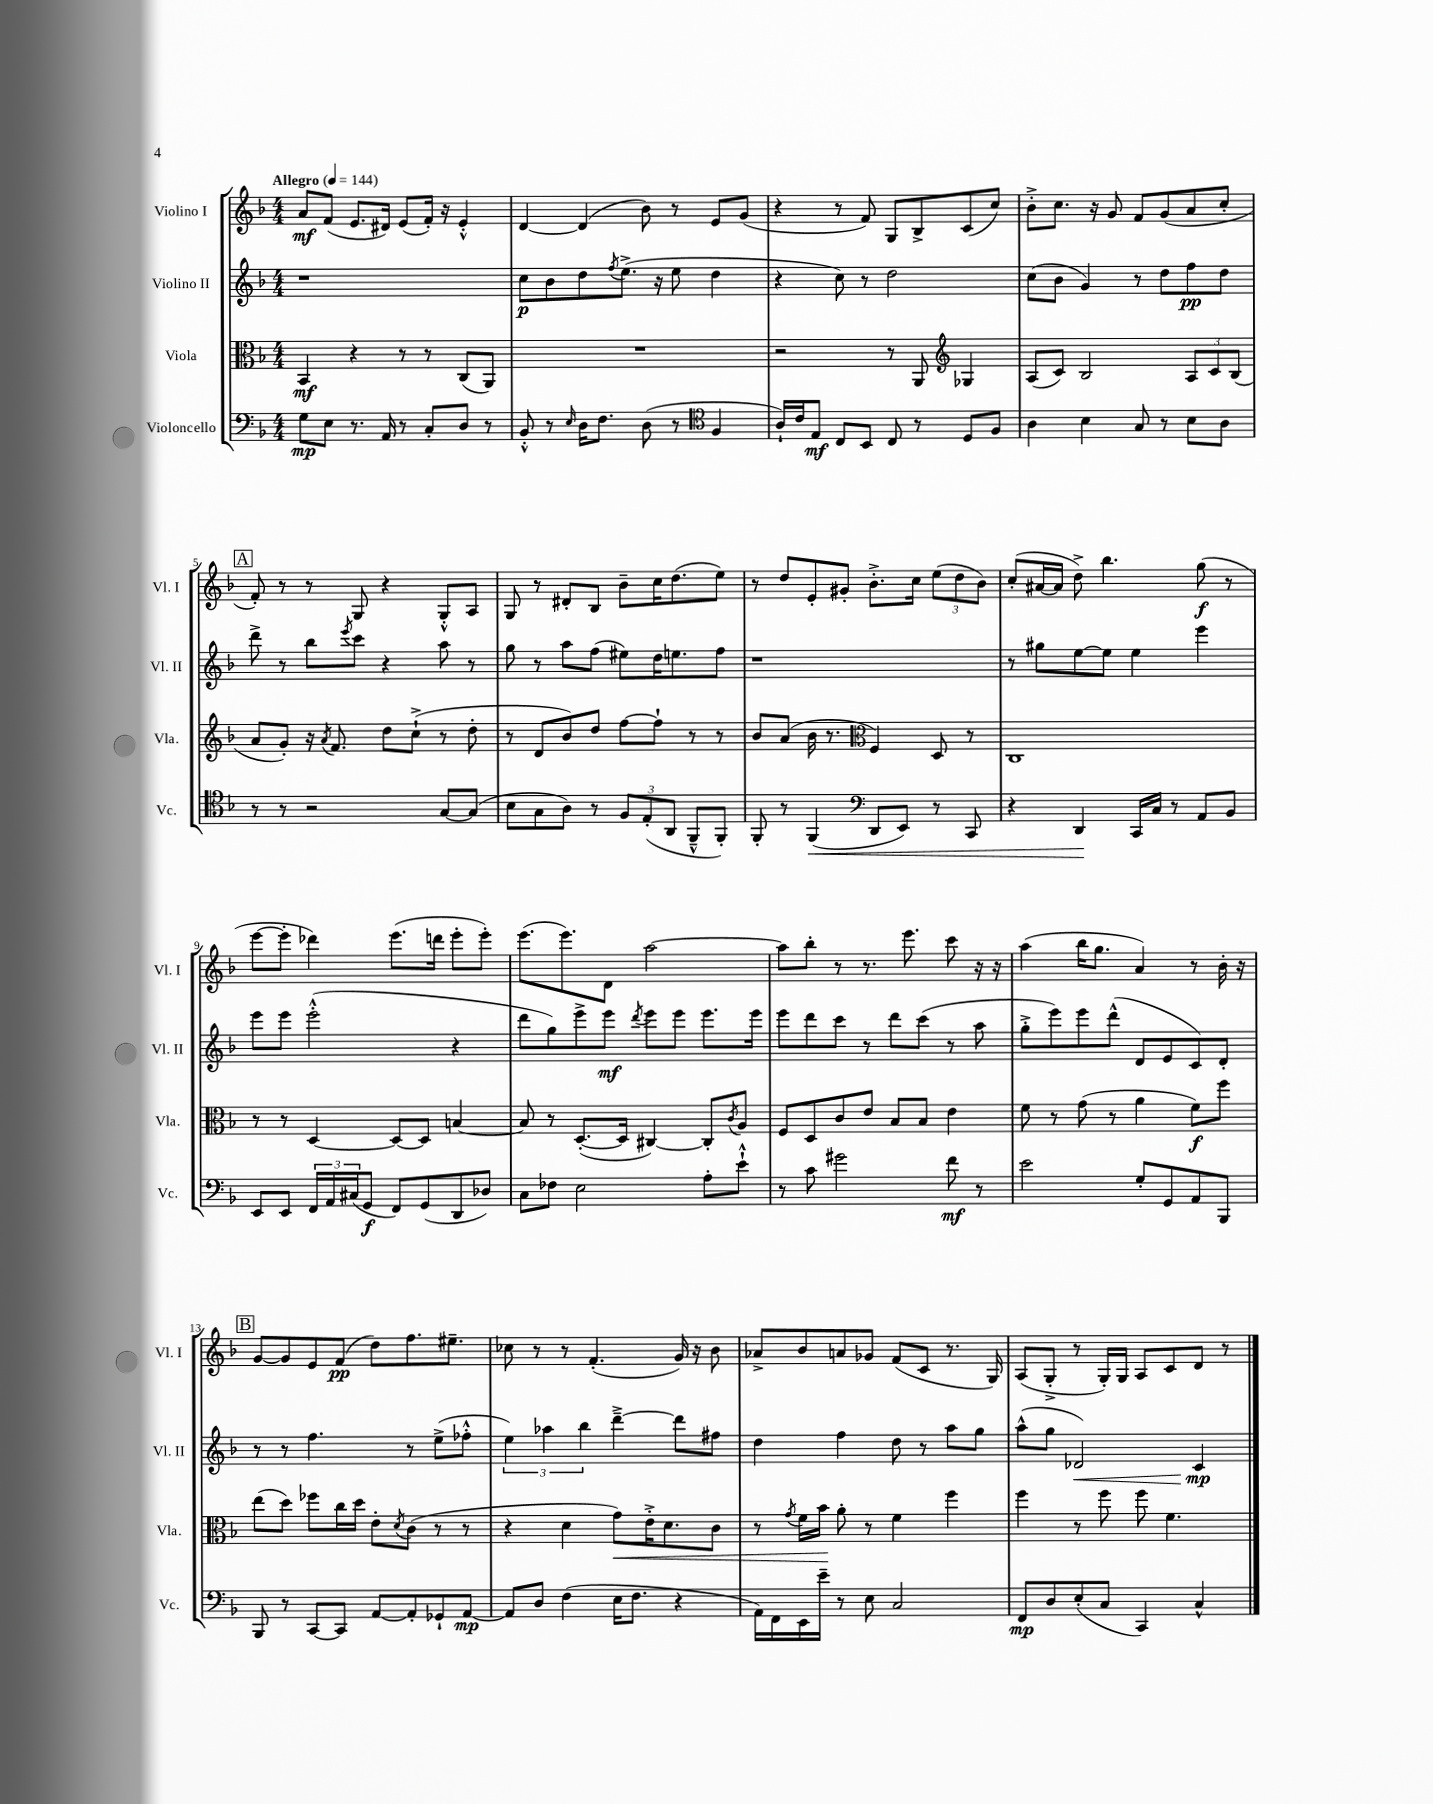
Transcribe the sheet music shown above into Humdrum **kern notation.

**kern	**dynam	**kern	**dynam	**kern	**dynam	**kern	**dynam
*part4	*part4	*part3	*part3	*part2	*part2	*part1	*part1
*staff4	*staff4	*staff3	*staff3	*staff2	*staff2	*staff1	*staff1
*I"Violoncello	*	*I"Viola	*	*I"Violino II	*	*I"Violino I	*
*I'Vc.	*	*I'Vla.	*	*I'Vl. II	*	*I'Vl. I	*
*clefF4	*	*clefC3	*	*clefG2	*	*clefG2	*
*k[b-]	*	*k[b-]	*	*k[b-]	*	*k[b-]	*
*M4/4	*	*M4/4	*	*M4/4	*	*M4/4	*
*MM144	*	*MM144	*	*MM144	*	*MM144	*
=1	=1	=1	=1	=1	=1	=1	=1
!	!	!	!	!	!	!LO:TX:a:B:t=Allegro	!
8G\L	mp	4BB-/	mf	1r	.	8a/L	mf
8E\J	.	.	.	.	.	(8f/J	.
8.r	.	4r	.	.	.	8.e/L	.
16AA/	.	.	.	.	.	16d#X/Jk)	.
8r	.	8r	.	.	.	(8e/L	.
8C'/L	.	8r	.	.	.	16f'/Jk)	.
.	.	.	.	.	.	16r	.
8D/J	.	(8C/L	.	.	.	4e'^^/	.
8r	.	8AA/J)	.	.	.	.	.
=2	=2	=2	=2	=2	=2	=2	=2
8BB-'^^/	.	1r	.	8cc\L	p	[4d/	.
8r	.	.	.	8b-\	.	.	.
16qqE/	.	.	.	.	.	.	.
16D\KL	.	.	.	8dd\	.	(4d/]	.
8.F\J	.	.	.	.	.	.	.
.	.	.	.	8qff/	.	.	.
.	.	.	.	(8.ee^\J	.	.	.
(8D\	.	.	.	.	.	8b-\)	.
.	.	.	.	16r	.	.	.
8r	.	.	.	8ee\	.	8r	.
*clefC4	*	*	*	*	*	*	*
4F/	.	.	.	4dd\	.	8e/L	.
.	.	.	.	.	.	(8g/J	.
=3	=3	=3	=3	=3	=3	=3	=3
16A`/LL)	.	2r	.	4r	.	4r	.
16c/J	.	.	.	.	.	.	.
8E/J	mf	.	.	.	.	.	.
8C/L	.	.	.	8cc\)	.	8r	.
8BB-/J	.	.	.	8r	.	8f/)	.
8C/	.	8r	.	2dd\	.	8G/L	.
8r	.	8AA/	.	.	.	8B-^/	.
*	*	*clefG2	*	*	*	*	*
8D/L	.	4G-X/	.	.	.	(8c/	.
8F/J	.	.	.	.	.	8cc/J)	.
=4	=4	=4	=4	=4	=4	=4	=4
4A\	.	(8A/L	.	(8cc\L	.	8b-'^\L	.
.	.	8c/J)	.	8b-\J	.	8.cc\J	.
4B-\	.	2B-/	.	4g/)	.	.	.
.	.	.	.	.	.	16r	.
.	.	.	.	.	.	8g/	.
8G/	.	.	.	8r	.	8f/L	.
8r	.	.	.	8dd\L	.	(8g/	.
8B-\L	.	12A/L	.	8ff\	pp	8a/	.
.	.	12c/	.	.	.	.	.
8A\J	.	.	.	8dd\J	.	8cc'/J	.
.	.	(12B-/J	.	.	.	.	.
!!LO:LB:g=z
!!LO:REH:place=s1:t=A
=5	=5	=5	=5	=5	=5	=5	=5
8r	.	8a/L	.	8ddd^\	.	8f'/)	.
8r	.	8g'/J)	.	8r	.	8r	.
2r	.	16r	.	8bb-\L	.	8r	.
.	.	8qa/	.	.	.	.	.
.	.	8.f/	.	.	.	.	.
.	.	.	.	8qeee/	.	.	.
.	.	.	.	8ccc\J	.	8G/	.
.	.	8dd\L	.	4r	.	4r	.
.	.	(8cc`^\J	.	.	.	.	.
[8G/L	.	8r	.	8aa\	.	8G'^^/L	.
(8G/J]	.	8dd'\	.	8r	.	8A/J	.
=6	=6	=6	=6	=6	=6	=6	=6
8B-\L	.	8r	.	8gg\	.	8G/	.
8G\	.	8d/L	.	8r	.	8r	.
8A\J)	.	8b-/)	.	8aa\L	.	8d#X'/L	.
8r	.	8dd/J	.	(8ff\J	.	8B-/J	.
12F/L	.	[8ff\L	.	8ee#X\L)	.	8b-~\L	.
(12E'/	.	.	.	.	.	.	.
.	.	8ff`\J]	.	16dd\K	.	16cc\K	.
12AA/J	.	.	.	.	.	.	.
.	.	.	.	8.een\	.	(8.dd\	.
8FF~^^/L	.	8r	.	.	.	.	.
8FF'/J)	.	8r	.	8ff\J	.	8ee\J)	.
=7	=7	=7	=7	=7	=7	=7	=7
8FF'/	.	8b-/L	.	1r	.	8r	.
8r	.	(8a/J	.	.	.	8dd/L	.
!	!LO:HP:b	!	!	!	!	!	!
(4FF/	<	16b-\	.	.	.	8e'/	.
.	.	8.r	.	.	.	.	.
.	.	.	.	.	.	8g#X'/J	.
*clefF4	*	*clefC3	*	*	*	*	*
8DD/L	.	4F/)	.	.	.	8.b-'^\L	.
8EE/J)	.	.	.	.	.	.	.
.	.	.	.	.	.	16cc\Jk	.
8r	.	8D/	.	.	.	(12ee\L	.
.	.	.	.	.	.	12dd\	.
8CC/	.	8r	.	.	.	.	.
.	.	.	.	.	.	12b-\J)	.
=8	=8	=8	=8	=8	=8	=8	=8
4r	.	1C	.	8r	.	(8cc'/L	.
.	.	.	.	8gg#X\L	.	[16a#X/L	.
.	.	.	.	.	.	16a#/JJ]	.
4DD/	.	.	.	[8ee\	.	8dd^\)	.
.	.	.	.	8ee\J]	.	4.bb-\	.
16CC/LL	[	.	.	4ee\	.	.	.
16C/JJ	.	.	.	.	.	.	.
8r	.	.	.	.	.	.	.
8AA/L	.	.	.	4eee\	.	(8gg\	f
8BB-/J	.	.	.	.	.	8r	.
!!LO:LB:g=z
=9	=9	=9	=9	=9	=9	=9	=9
8EE/L	.	8r	.	8eee\L	.	[8eee\L	.
8EE/J	.	8r	.	8eee\J	.	8eee'\J]	.
24FF/LL	.	[4D/	.	(2eee'^^\	.	4ddd-X\)	.
24AA/	.	.	.	.	.	.	.
(24C#X/J	.	.	.	.	.	.	.
8GG/J	f	.	.	.	.	.	.
8FF/L)	.	8D/L_	.	.	.	(8.eee\L	.
(8GG/	.	8D/J]	.	.	.	.	.
.	.	.	.	.	.	16dddn\Jk	.
8DD/	.	[4Bn/	.	4r	.	8eee'\L	.
8D-X/J)	.	.	.	.	.	8eee'\J)	.
=10	=10	=10	=10	=10	=10	=10	=10
8C\L	.	8B/]	.	8ddd\L	.	(8.eee\L	.
8F-X\J	.	8r	.	8gg\)	.	.	.
.	.	.	.	.	.	8.eee\)	.
2E\	.	([8.D'/L	.	8eee^\	.	.	.
.	.	.	.	8eee\J	mf	8d\J	.
.	.	16D/Jk]	.	.	.	.	.
.	.	.	.	8qddd/	.	.	.
.	.	[4C#X/)	.	8eee\L	.	[2aa\	.
.	.	.	.	8eee\J	.	.	.
8A'\L	.	8C#'/L]	.	8.eee\L	.	.	.
.	.	8qc/	.	.	.	.	.
8e`^^\J	.	8A/J	.	.	.	.	.
.	.	.	.	16eee\Jk	.	.	.
=11	=11	=11	=11	=11	=11	=11	=11
8r	.	8F/L	.	8eee\L	.	8aa\L]	.
8c\	.	8D/	.	8ddd\	.	8bb-'\J	.
2g#X\	.	8c/	.	8ccc\J	.	8r	.
.	.	8e/J	.	8r	.	8.r	.
.	.	8B-/L	.	8ddd\L	.	.	.
.	.	.	.	.	.	8.eee\	.
.	.	8B-/J	.	(8ccc\J	.	.	.
8f\	mf	4e\	.	8r	.	8ccc\	.
8r	.	.	.	8aa\	.	16r	.
.	.	.	.	.	.	16r	.
=12	=12	=12	=12	=12	=12	=12	=12
2e\	.	8f\	.	8gg'^\L	.	(4aa\	.
.	.	8r	.	8eee\)	.	.	.
.	.	(8g\	.	8eee\	.	16bb-\KL	.
.	.	.	.	.	.	8.gg\J	.
.	.	8r	.	(8ddd^^\J	.	.	.
8G'/L	.	4a\	.	8d/L	.	4a/)	.
8GG/	.	.	.	8e/	.	.	.
8AA/	.	8f\L)	f	8c/)	.	8r	.
8BBB-/J	.	8ff\J	.	8d'/J	.	16b-'\	.
.	.	.	.	.	.	16r	.
!!LO:LB:g=z
!!LO:REH:place=s1:t=B
=13	=13	=13	=13	=13	=13	=13	=13
8BBB-/	.	(8ee\L	.	8r	.	[8g/L	.
8r	.	8dd\J)	.	8r	.	8g/]	.
[8CC/L	.	8ff-X\L	.	4.ff\	.	8e/	.
8CC/J]	.	16cc\L	.	.	.	(8f/J	pp
.	.	16dd\JJ	.	.	.	.	.
[8AA/L	.	8e'\L	.	.	.	8dd\L)	.
.	.	8qd/	.	.	.	.	.
8AA'/]	.	(8c\J	.	8r	.	8.ff\	.
8GG-X`/	.	8r	.	(8ee^\L	.	.	.
.	.	.	.	.	.	8.ee#X~\J	.
[8AA/J	mp	8r	.	8ff-X'^^\J	.	.	.
=14	=14	=14	=14	=14	=14	=14	=14
8AA/L]	.	4r	.	6ee\)	.	8cc-X\	.
8D/J	.	.	.	.	.	8r	.
.	.	.	.	6aa-X\	.	.	.
(4F\	.	4d\	.	.	.	8r	.
.	.	.	.	6bb-\	.	.	.
.	.	.	.	.	.	(4.f'/	.
!	!	!	!LO:HP:b	!	!	!	!
16E\KL	.	8g\L)	<	[4ddd~^\	.	.	.
8.F\J	.	.	.	.	.	.	.
.	.	16e'^\K	.	.	.	.	.
.	.	8.d\	.	.	.	.	.
4r	.	.	.	8ddd\L]	.	16g/)	.
.	.	.	.	.	.	16r	.
.	.	8c\J	.	8ff#X\J	.	8b-\	.
=15	=15	=15	=15	=15	=15	=15	=15
16AA\LL)	.	8r	.	4dd\	.	8a-X^/L	.
16FF\	.	.	.	.	.	.	.
.	.	8qg/	.	.	.	.	.
16EE\	.	16f\LL	.	.	.	8b-/	.
16e~\JJ	.	16b-\JJ	.	.	.	.	.
8r	.	8a'\	[	4ff\	.	8an/	.
8E\	.	8r	.	.	.	8g-X/J	.
2C/	.	4f\	.	8dd\	.	(8f/L	.
.	.	.	.	8r	.	8c/J	.
.	.	4ff\	.	8aa\L	.	8.r	.
.	.	.	.	8gg\J	.	.	.
.	.	.	.	.	.	16G/)	.
=16	=16	=16	=16	=16	=16	=16	=16
8FF/L	mp	4ff\	.	(8aa^^\L	.	(8A/L	.
8D/	.	.	.	8gg\J	.	8G'^/J	.
!	!	!	!	!	!LO:HP:b	!	!
(8E'/	.	8r	.	2d-X/)	<	8r	.
8C/J	.	8ff\	.	.	.	16G'/LL)	.
.	.	.	.	.	.	16G/JJ	.
4CC/)	.	8ff\	.	.	.	8A/L	.
.	.	4.f\	.	.	.	8c/	.
4C^^/	.	.	.	4c/	mp	8d/J	.
.	.	.	.	.	.	8r	.
.	.	.	.	.	[	.	.
==	==	==	==	==	==	==	==
*-	*-	*-	*-	*-	*-	*-	*-
